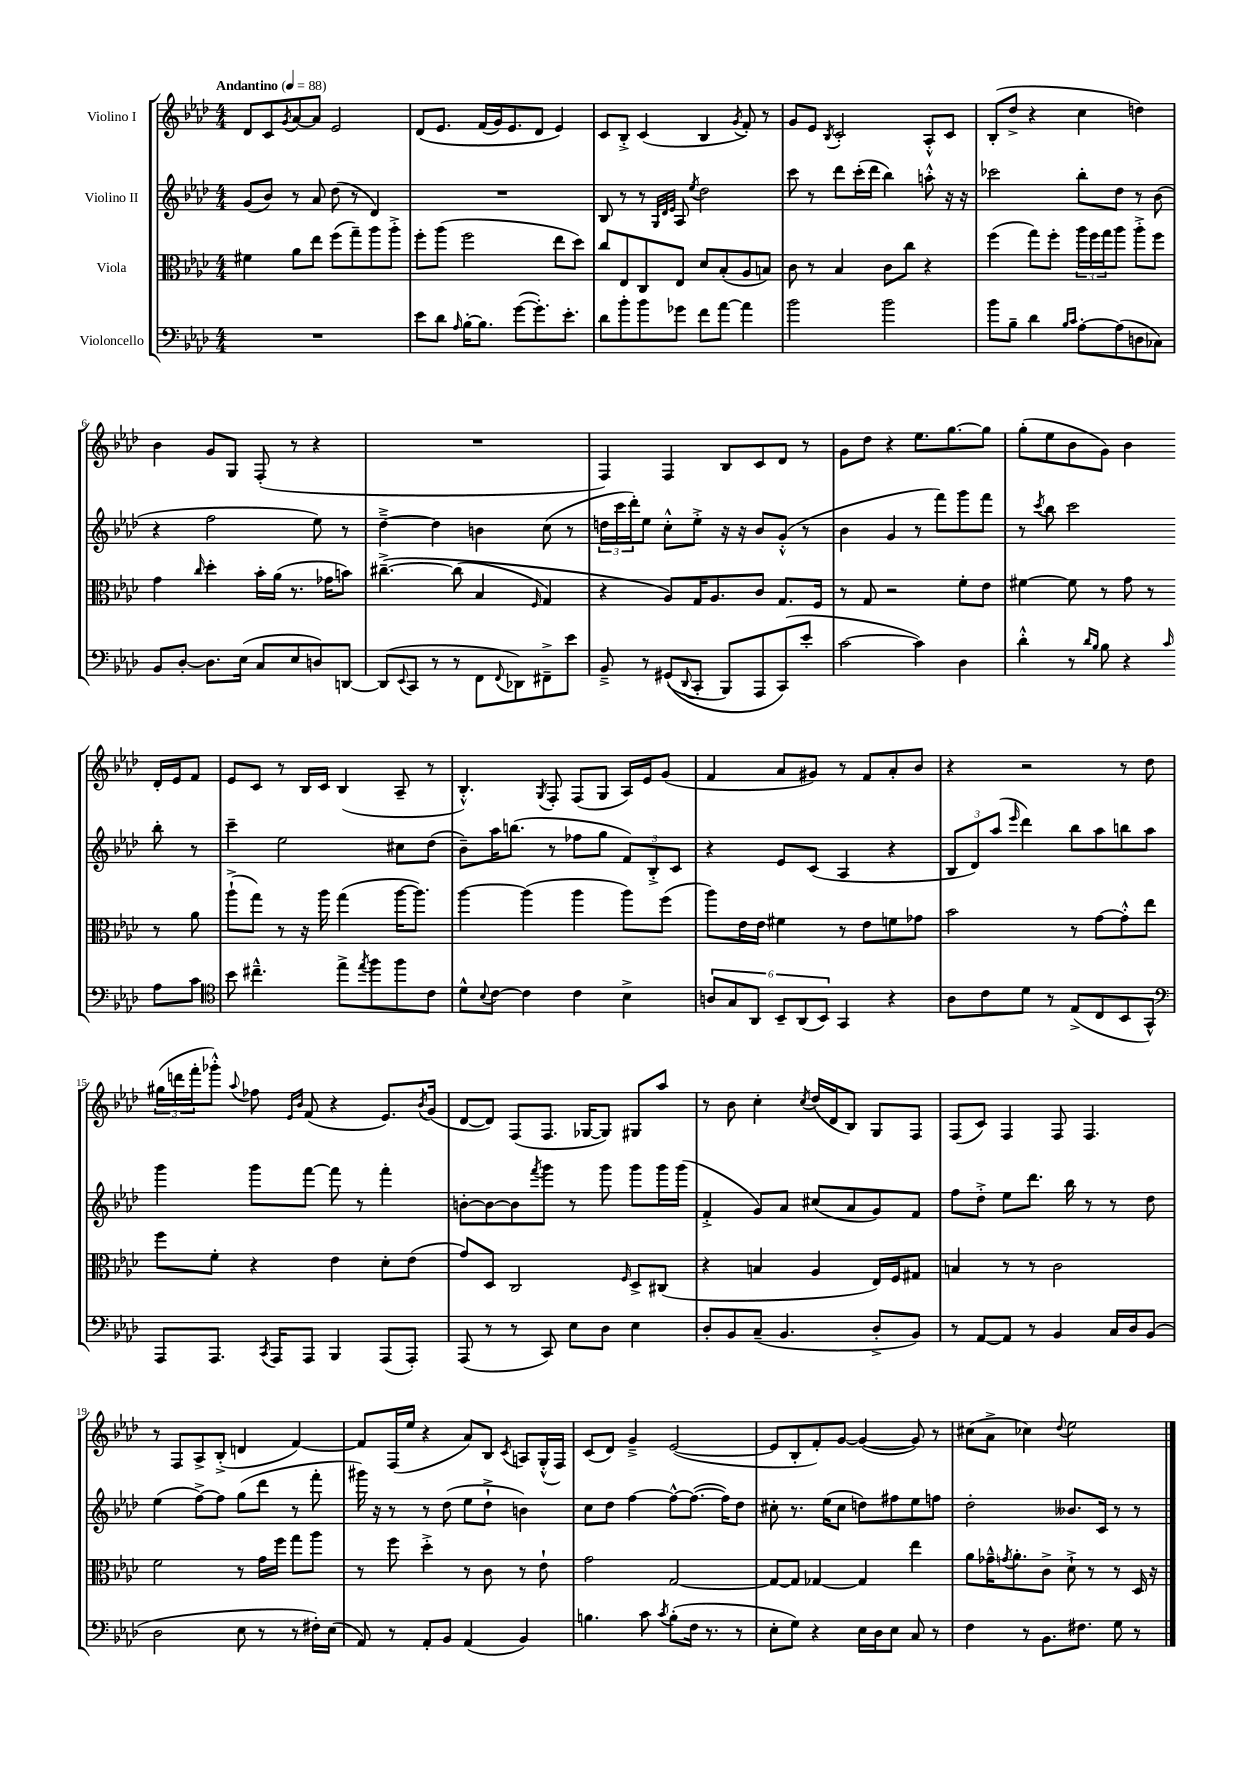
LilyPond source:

<<
\new StaffGroup <<
\new Staff = "s0" \with { instrumentName = "Violino I" } {
    \clef treble \key aes \major \numericTimeSignature \time 4/4 \tempo "Andantino" 4 = 88
    des'8 c'8 \acciaccatura { g'8 } aes'8~ aes'8 ees'2 |
    des'8\( ees'8. f'16( g'16) ees'8. des'8 ees'4\) |
    c'8 bes8-.-> c'4( bes4 \acciaccatura { g'8 } f'8-.) r8 |
    g'8 ees'8 \acciaccatura { bes8 } c'2-. aes8-.-^ c'8 |
    bes8-.( des''8-> r4 c''4 d''4) |
    bes'4 g'8 g8 f8-.( r8 r4 |
    R1 |
    f4) f4 bes8 c'8 des'8 r8 |
    g'8 des''8 r4 ees''8. g''8.~ g''8 |
    g''8-.( ees''8 bes'8 g'8) bes'4 des'16-. ees'16 f'8 |
    ees'8 c'8 r8 bes16 c'16 bes4( aes8-- r8 |
    bes4.-.-^) \acciaccatura { g8 } f8-. f8( g8 aes16) ees'16 g'8( |
    f'4 aes'8 gis'8) r8 f'8 aes'8-. bes'8 |
    r4 r2 r8 des''8 |
    \tuplet 3/2 { gis''16( d'''16 f'''16-. } ges'''8-.-^) \appoggiatura { aes''8 } fes''8 \grace { ees'16 bes'16 } f'8( r4 ees'8.) \acciaccatura { bes'8 } g'16( |
    des'8~ des'8) f8( f8. ges16~ ges8) gis8 aes''8 |
    r8 bes'8 c''4-. \acciaccatura { c''8 } des''16( des'16 bes8) g8 f8 |
    f8( c'8) f4 f8 f4. |
    r8 f8 aes8-> bes8-.->( d'4 f'4~) |
    f'8 f16( ees''16 r4 aes'8) bes8 \acciaccatura { c'8 } a8 g16-.-^( f16) |
    c'8( des'8) g'4---> ees'2~( |
    ees'8 bes8-. f'8-.) g'8~ g'4~( g'8) r8 |
    cis''8( aes'8-> ces''4) \appoggiatura { des''8 } ees''2 \bar "|." |
}
\new Staff = "s1" \with { instrumentName = "Violino II" } {
    \clef treble \key aes \major \numericTimeSignature \time 4/4
    g'8( bes'8) r8 aes'8 des''8( r8 des'4) |
    R1 |
    bes8 r8 r8 \grace { g32 des'32 ees'32 } aes8 \acciaccatura { ees''8 } des''2 |
    c'''8 r8 des'''8 c'''16-.( des'''16 bes''4) a''8-.-^ r16 r16 |
    ces'''2 bes''8-. des''8 r8 bes'8( |
    r4 f''2 ees''8) r8 |
    des''4~---> des''4 b'4 c''8( r8 |
    \tuplet 3/2 { d''16 c'''16 des'''16-.) } ees''8 c''8-.-^ ees''8-.-> r16 r16 bes'8 g'8-.-^( r8 |
    bes'4 g'4 r8 f'''8) g'''8 f'''8 |
    r8 \acciaccatura { c'''8 } bes''8 c'''2 bes''8-. r8 |
    c'''4-- ees''2 cis''8 des''8( |
    bes'8--) aes''16 b''8.( r8 fes''8 g''8 \tuplet 3/2 { f'8) bes8-.-> c'8 } |
    r4 ees'8 c'8( aes4 r4 |
    \tuplet 3/2 { bes8 des'8) aes''8( } \grace { ees'''16 } des'''4) bes''8 aes''8 b''8 aes''8 |
    g'''4 g'''8 f'''8~ f'''8 r8 f'''4-. |
    b'8~-. b'8~ b'8 \acciaccatura { f'''8 } g'''8 r8 g'''8 g'''8 g'''16 g'''16( |
    f'4-.-> g'8) aes'8 cis''8( aes'8 g'8) f'8 |
    f''8 des''8-.-> ees''8 des'''8. bes''16 r8 r8 des''8 |
    ees''4( f''8~->) f''8 g''8( des'''8 r8 f'''8-. |
    gis'''16) r16 r8 r8 des''8( ees''8 des''8-!-> b'4) |
    c''8 des''8 f''4~ f''8~-^ f''8.~( f''16) des''8 |
    cis''8-. r8. ees''16( cis''8 d''8) fis''8 ees''8 f''8 |
    des''2-. beses'8. c'16 r8 r8 \bar "|." |
}
\new Staff = "s2" \with { instrumentName = "Viola" } {
    \clef alto \key aes \major \numericTimeSignature \time 4/4
    fis'4 aes'8 ees''8 f''8( g''8--) aes''8 aes''8-.-> |
    f''8-. aes''8( f''2 ees''8 des''8) |
    c''8 ees8 c8 ees8 des'8 bes8-.( aes8 b8) |
    c'8 r8 bes4 c'8 c''8 r4 |
    f''4( g''8) f''8-. \tuplet 3/2 { aes''16 f''16 g''16 } aes''8 aes''8-.-> f''8 |
    g'4 \grace { c''16 } des''4-. bes'16-. aes'16( r8. ges'16 b'8) |
    cis''4.~--->\( cis''8( bes4 \grace { f16 } g4) |
    r4 aes8\) g16 aes8. c'8 g8. f16 |
    r8 g8 r2 f'8-. ees'8 |
    fis'4~ fis'8 r8 g'8 r8 r8 aes'8 |
    aes''8-!->( g''8) r8 r16 aes''16 g''4( aes''16~ aes''8.) |
    aes''4~ aes''4( aes''4 aes''8) f''8( |
    aes''8) ees'16 ees'16 fis'4 r8 ees'8 f'8 ges'8 |
    bes'2 r8 g'8~ g'8-.-^ ees''8 |
    f''8 f'8-. r4 ees'4 des'8-. ees'8( |
    g'8) des8 c2 \grace { f16 } des8-> cis8( |
    r4 b4 aes4 ees16) f16 gis8 |
    b4 r8 r8 c'2 |
    f'2 r8 g'16 f''16 g''8 aes''8 |
    r8 f''8 des''4-.-> r8 c'8 r8 ees'8-! |
    g'2 g2~ |
    g8~ g8 ges4~ ges4 ees''4 |
    aes'8 ges'16---^ \acciaccatura { g'8 } aes'8.-. c'8-> des'8-!-> r8 r8 des16 r16 \bar "|." |
}
\new Staff = "s3" \with { instrumentName = "Violoncello" } {
    \clef bass \key aes \major \numericTimeSignature \time 4/4
    R1 |
    ees'8 des'8 \grace { aes16 } bes16~-. bes8. g'8~( g'8.-.) ees'8.-. |
    des'8 bes'8-. bes'8 ges'8 f'8 aes'8~ aes'4 |
    bes'2 bes'2 |
    bes'8 bes8-- des'4 \grace { bes16 c'16 } aes8~-. aes8( d8 ces8) |
    bes,8 des8~-. des8. ees16( c8 ees8 d8) d,8~ |
    d,8( \appoggiatura { ees,8 } c,8 r8 r8 f,8 \appoggiatura { f,8 } des,8) fis,8---> ees'8 |
    bes,8---> r8 gis,8(\( \appoggiatura { des,8 } c,8-. bes,,8) aes,,8 c,8(\) ees'8-. |
    c'2~ c'4) des4 |
    des'4-.-^ r8 \grace { des'16 bes16 } bes8 r4 \grace { c'16 } aes8 c'8 |
    \clef tenor bes'8 cis''4.---^ ees''8-> \acciaccatura { ees''8 } f''8 f''8 c'8 |
    des'8-^ \appoggiatura { bes8 } c'8~ c'4 c'4 bes4-> |
    \tuplet 6/4 { a8 g8 aes,8 bes,8-- aes,8( bes,8) } g,4 r4 |
    aes8 c'8 des'8 r8 ees8->( c8 bes,8 g,8-^) |
    \clef bass aes,,8 aes,,8. \acciaccatura { c,8 } aes,,16 aes,,8 bes,,4 aes,,8( aes,,8-.) |
    aes,,8( r8 r8 c,8) ees8 des8 ees4 |
    des8-. bes,8 c8--( bes,4. des8-.-> bes,8) |
    r8 aes,8~ aes,8 r8 bes,4 c16 des16 bes,8( |
    des2 ees8 r8 r8 fis16-.) ees16( |
    aes,8) r8 aes,8-. bes,8 aes,4( bes,4) |
    b4. c'8 \acciaccatura { c'8 } b8-.( f16 r8. r8 |
    ees8-. g8) r4 ees16 des16 ees8 c8 r8 |
    f4 r8 bes,8. fis8. g8 r8 \bar "|." |
}
>>
>>
